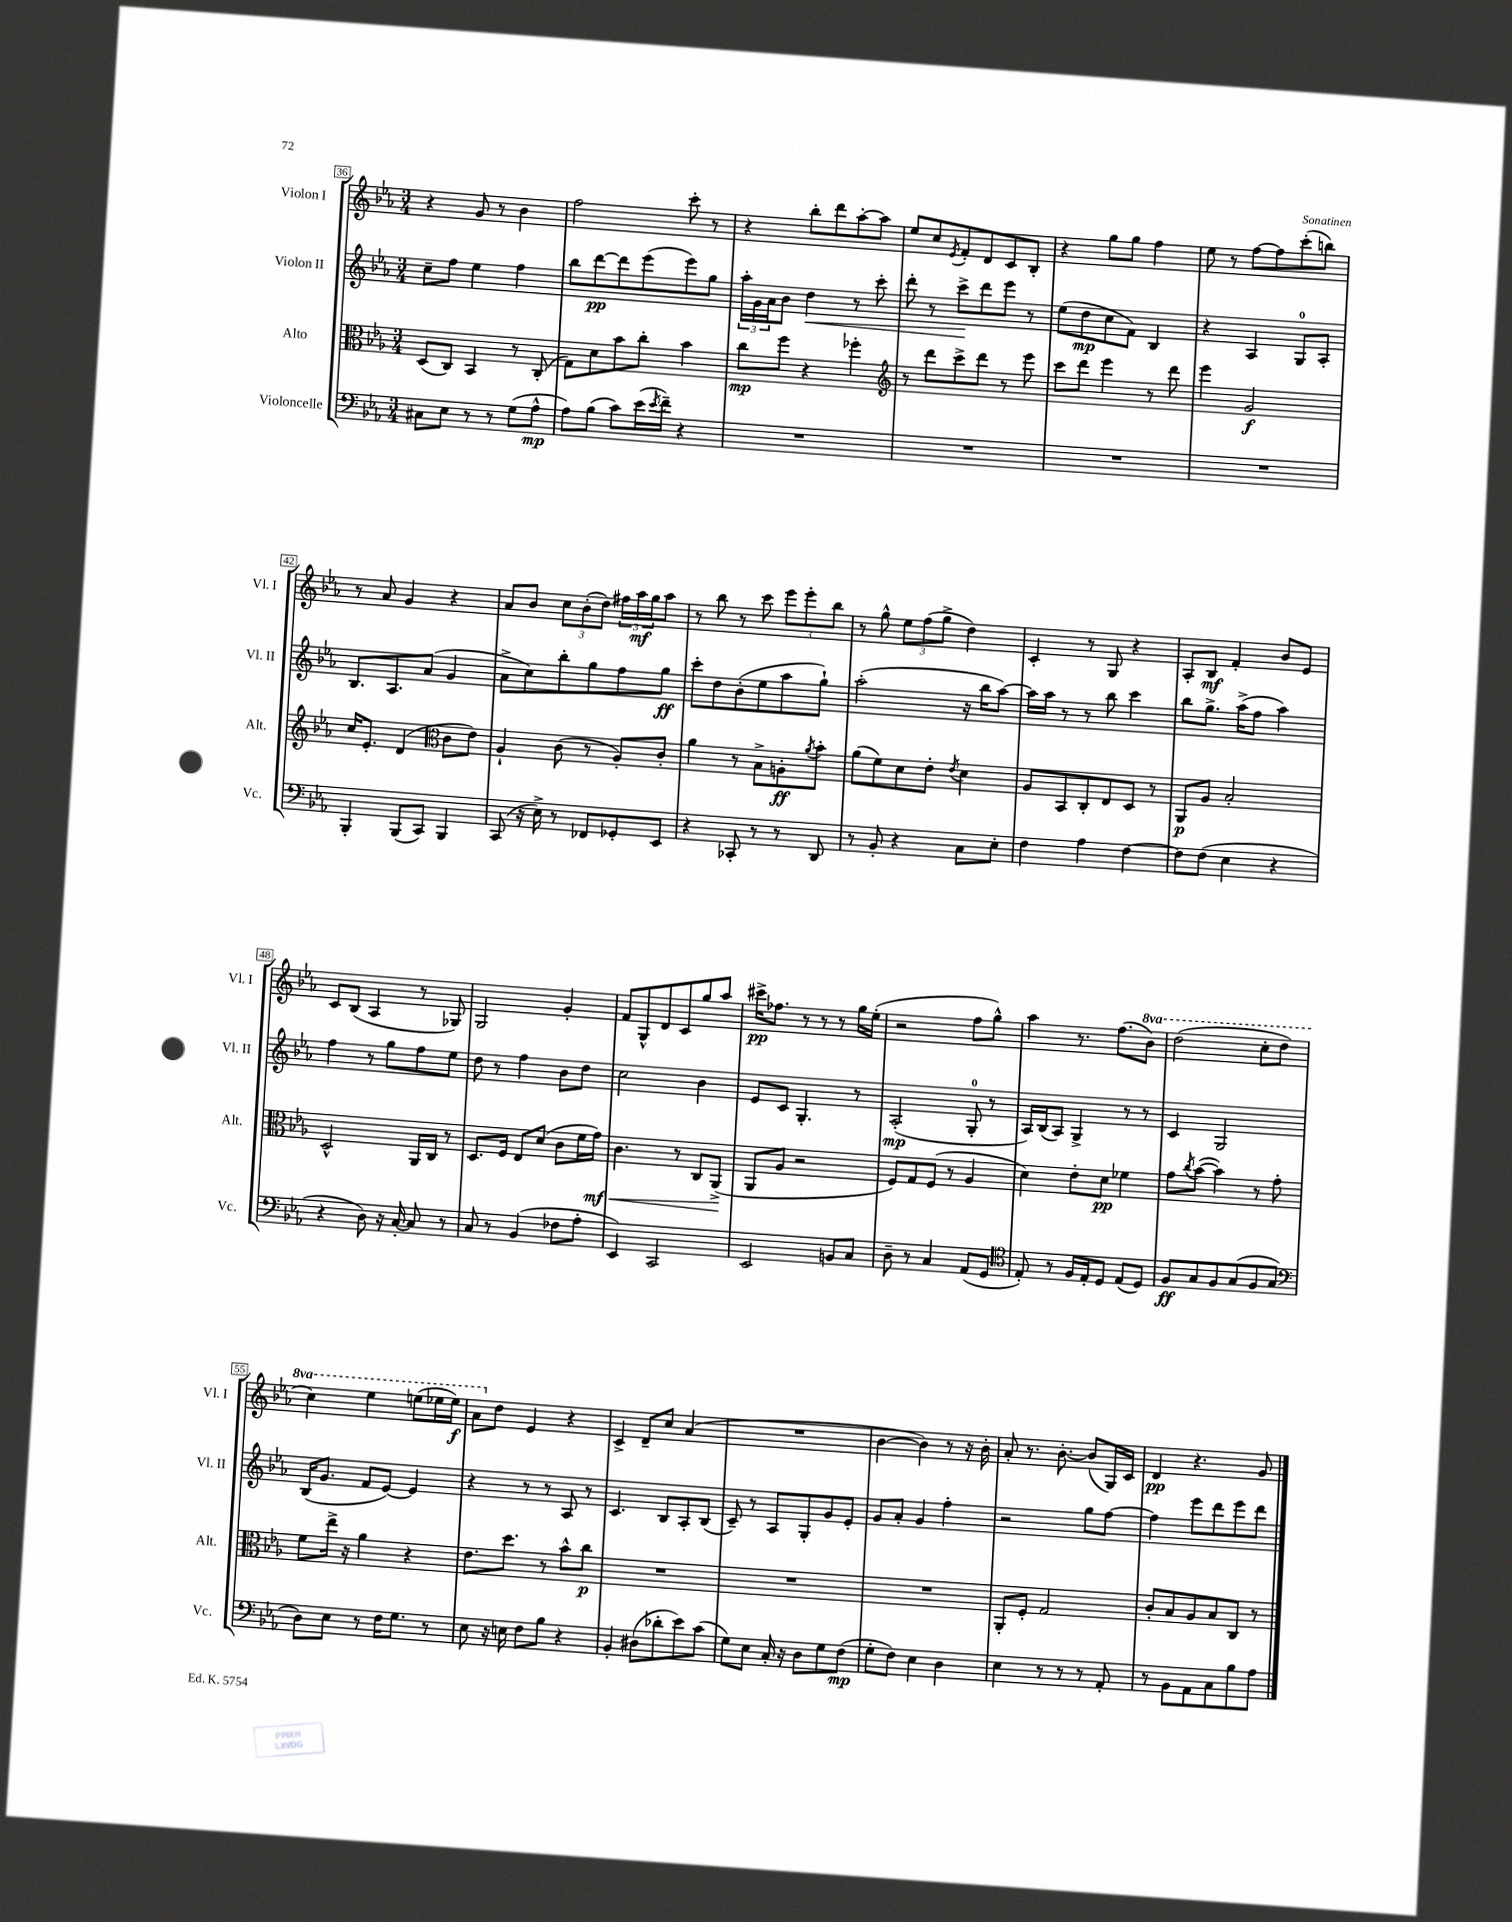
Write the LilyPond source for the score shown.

<<
\new StaffGroup <<
\new Staff = "s0" \with { instrumentName = "Violon I" shortInstrumentName = "Vl. I" } {
    \clef treble \key ees \major \numericTimeSignature \time 3/4 \set Staff.ottavationMarkups = #ottavation-simple-ordinals
    r4 g'8 r8 bes'4 |
    f''2 c'''8-. r8 |
    r4 bes''8-. d'''8 aes''8~-. aes''8 |
    ees''8 c''8 \acciaccatura { ees'8 } f'8-. d'8 c'8 bes8-. |
    r4 g''8 g''8 f''4 |
    ees''8 r8 f''8~ f''8 c'''8-.( b''8) |
    r8 aes'8 g'4 r4 |
    aes'8 bes'8 \tuplet 3/2 { c''8 bes'8-.( d''8) } \tuplet 3/2 { fis''16 aes''16\mf g''16 } aes''8 |
    r8 bes''8 r8 c'''8 \tuplet 3/2 { ees'''8 ees'''8-. bes''8 } |
    r8 g''8-^ \tuplet 3/2 { ees''8 f''8( g''8-> } d''4) |
    c'4-. r8 g8 r4 |
    aes8-. bes8\mf f'4-. bes'8 ees'8 |
    c'8 bes8( aes4 r8 ges8) |
    g2 g'4-. |
    f'8 g8-^ d'8 c'8 g''8 aes''8 |
    cis'''16->\pp fes''8. r8 r8 r8 g''16 ees''16-.( |
    r2 f''8 g''8-^) |
    aes''4 r8. f''8.( \ottava #1 bes''8) |
    d'''2( c'''8-. d'''8 |
    c'''4) ees'''4 e'''8( ees'''16 ees'''16\f) |
    aes''8 \ottava #0 d''8 ees'4 r4 |
    c'4-> d'8-- c''8 aes'4( |
    R2. |
    bes'4~ bes'4) r8 r16 bes'16-. |
    aes'8-. r8. bes'8.~-. bes'8( g16) c'16 |
    d'4\pp r4. g'8 \bar "|." |
}
\new Staff = "s1" \with { instrumentName = "Violon II" shortInstrumentName = "Vl. II" } {
    \clef treble \key ees \major \numericTimeSignature \time 3/4
    c''8-- f''8 ees''4 f''4 |
    bes''8 d'''8~\pp d'''8 ees'''8( ees'''8) g''8 |
    \tuplet 3/2 { aes''16-. g'16 aes'16 } bes'8 d''4\< r8 c'''8-. |
    d'''8-. r8 c'''8->\! d'''8 ees'''8 r8 |
    ees''8( d''8\mp c''8 f'8) bes4 |
    r4 aes4 g8-0 aes8-. |
    bes8. aes8. aes'8( g'4 |
    aes'8-> c''8) bes''8-. g''8 f''8 g''8\ff |
    c'''8-. d''8 bes'8-.( ees''8 aes''8 g''8-!) |
    aes''2-.( r16 bes''16 aes''8~) |
    aes''16 aes''16 r8 r8 bes''8 c'''4 |
    bes''8 g''8.-> aes''16->( f''8 aes''4) |
    f''4 r8 g''8 f''8 ees''8 |
    d''8 r8 f''4 bes'8 d''8 |
    c''2 bes'4 |
    ees'8 c'8 g4.-. r8 |
    aes2-.\mp( g8-0-. r8 |
    aes16) bes16( aes8) g4-> r8 r8 |
    c'4 g2 |
    bes16( g'8. f'8 ees'8~) ees'4 |
    r4 r8 r8 aes8 r8 |
    c'4. bes8 aes8-. bes8( |
    c'8--) r8 aes8 g8-. g'8 ees'8-. |
    g'8 aes'8-. g'4 f''4-. |
    r2 g''8 f''8~ |
    f''4 ees'''8 d'''8 ees'''8 d'''8 \bar "|." |
}
\new Staff = "s2" \with { instrumentName = "Alto" shortInstrumentName = "Alt." } {
    \clef alto \key ees \major \numericTimeSignature \time 3/4
    d8( c8) bes,4 r8 c8-.( |
    g8) d'8 bes'8 c''8-. bes'4 |
    c''8\mp f''8 r4 fes''4-. |
    \clef treble r8 d'''8 c'''8-> d'''8 r8 ees'''8 |
    c'''8 d'''8 ees'''4 r8 d'''8 |
    ees'''4 g'2\f |
    c''16 ees'8.-. d'4( \clef alto c'8 ees'8) |
    aes4-! c'8( r8 aes8-.) c'8-. |
    aes'4 r8 bes8-> a8-.\ff \acciaccatura { aes'8 } bes'8-. |
    aes'8( f'8) d'8 ees'8-. \acciaccatura { ees'8 } d'4 |
    aes8 bes,8 c8-. ees8 d8 r8 |
    aes,8\p aes8 bes2-. |
    d2-^ aes,16 c16 r8 |
    d8. f16 ees8 d'8( c'8 f'16 g'16\mf\<) |
    c'4. r8 c8 aes,8->\!( |
    aes,8 aes8 r2 |
    f8) g8 f8( r8 aes4 |
    d'4) ees'8-. d'8\pp fes'4 |
    g'8 \acciaccatura { c''8 } bes'8~( bes'4) r8 g'8-. |
    f'8 ees''16-> r16 aes'4 r4 |
    ees'8. d''8. r8 bes'8-^ c''8\p |
    R2. |
    R2. |
    R2. |
    aes,8-. f8-. g2 |
    c'8-. bes8 aes8 bes8 c8 r8 \bar "|." |
}
\new Staff = "s3" \with { instrumentName = "Violoncelle" shortInstrumentName = "Vc." } {
    \clef bass \key ees \major \numericTimeSignature \time 3/4
    cis8 ees8 r8 r8 g8( aes8-^\mp |
    aes8) bes8( c'8) ees'16( \acciaccatura { ees'8 } f'16--) r4 |
    R2. |
    R2. |
    R2. |
    R2. |
    bes,,4-. bes,,8( c,8) bes,,4 |
    c,8( r16 ees16->) r8 fes,8 ges,8-. ees,8 |
    r4 ces,8-. r8 r8 d,8 |
    r8 bes,8-. r4 c8 ees8-. |
    f4 aes4 f4~ |
    f8 f8( ees4 r4 |
    r4 d8) r16 c16~-. c8 r8 |
    c8 r8 bes,4( fes8 aes8-. |
    ees,4) c,2 |
    ees,2 b,8 c8 |
    d8-- r8 c4 aes,8( g,8 |
    \clef tenor ees8-.) r8 f16 ees16-. d8 ees8( d8) |
    f8\ff g8 f8 g8( f8 g8 |
    \clef bass d8) ees8 r8 f16 g8. r8 |
    ees8 r16 e16 f8 bes8 r4 |
    bes,4-. dis8( des'8-. ees'8) c'8( |
    g8) ees8 c16-. r16 d8 g8 f8\mp( |
    g8-. f8) ees4 d4 |
    ees4 r8 r8 r8 aes,8-. |
    r8 bes,8 aes,8 c8 bes8 aes8 \bar "|." |
}
>>
>>
\layout { \context { \Score currentBarNumber = #36 \override BarNumber.stencil = #(make-stencil-boxer 0.1 0.3 ly:text-interface::print) } }
